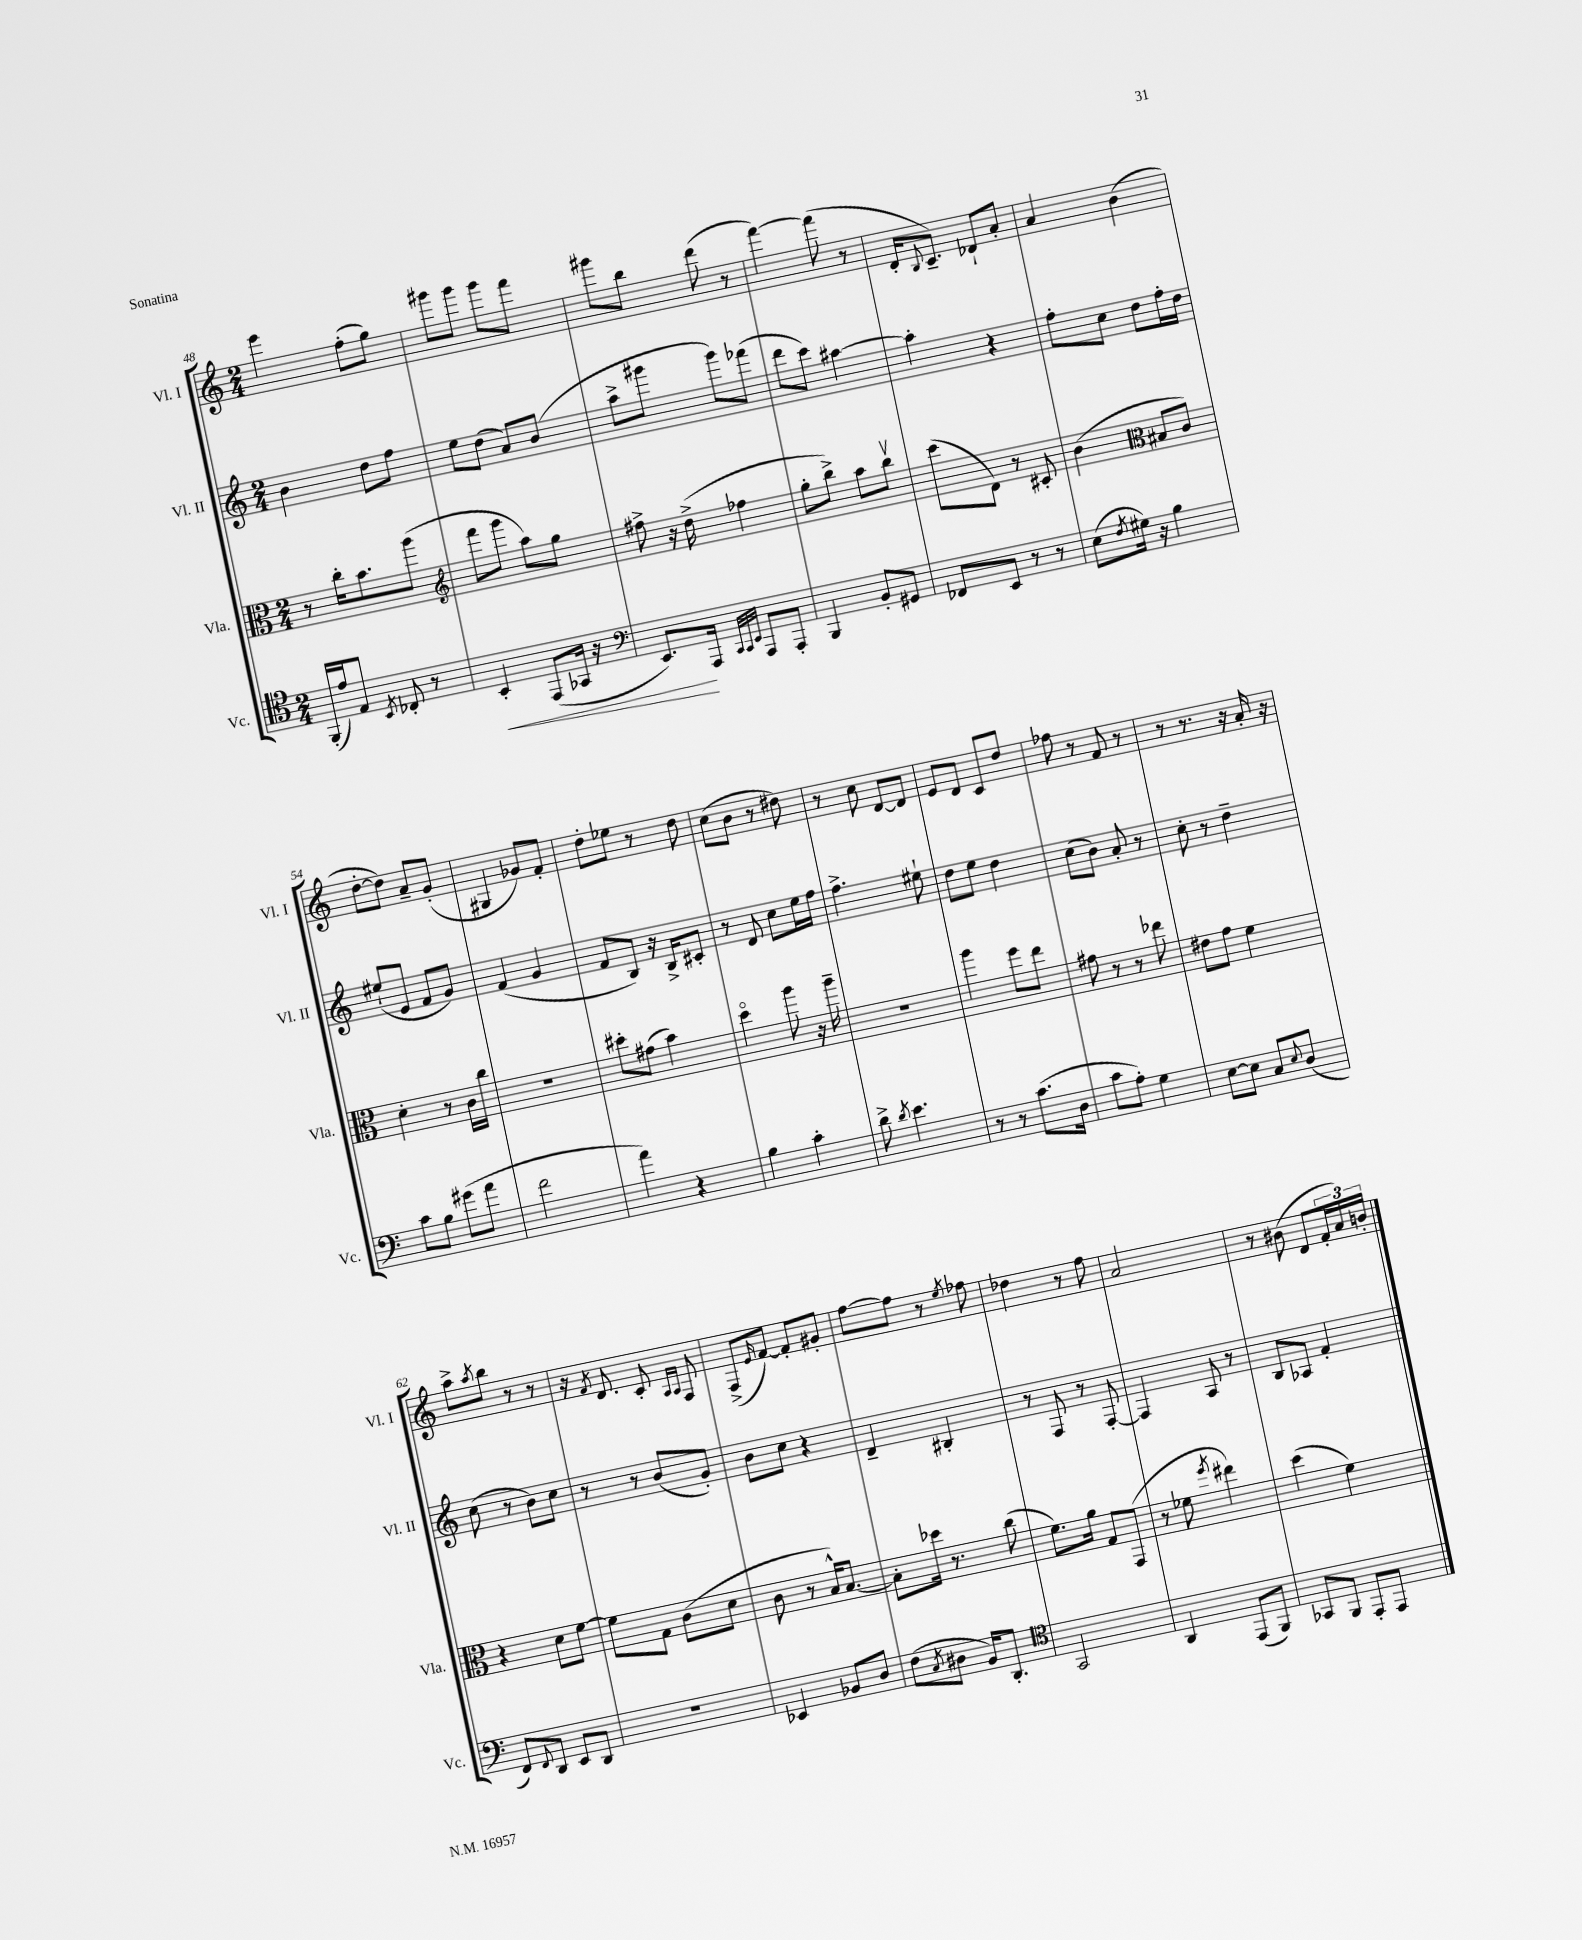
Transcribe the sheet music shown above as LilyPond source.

<<
\new StaffGroup <<
\new Staff = "s0" \with { instrumentName = "Vl. I" shortInstrumentName = "Vl. I" } {
    \clef treble \key c \major \numericTimeSignature \time 2/4
    e'''4 f''8-.( g''8) |
    gis'''8 gis'''8 gis'''8 f'''8 |
    gis'''8 b''8 d'''8( r8 |
    f'''4~) f'''8( r8 |
    d'16-. \appoggiatura { b8 } c'8.--) des'8-! a'8-. |
    a'4 b'4( |
    d''8~-. d''8) a'8-- g'8-.( |
    gis4 ges'8) f'8-. |
    d''8-. ees''8 r8 d''8 |
    c''8( b'8 r8 dis''8) |
    r8 c''8 d'8~ d'8 |
    e'8 d'8 c'8 d''8 |
    fes''8 r8 f'8 r8 |
    r8 r8. r16 a'16-. r16 |
    a''8-> \acciaccatura { a''8 } b''8 r8 r8 |
    r16 \acciaccatura { f'8 } d'8. c'8-. \grace { a16 a16 } f8 |
    f8->( \grace { e'16 } f'8~) f'8-. gis'8-. |
    f''8~ f''8 r8 \acciaccatura { e''8 } fes''8 |
    des''4 r8 f''8 |
    a'2 |
    r8 bis'8( d'8 \tuplet 3/2 { f'16-. a'16) b'16-. } \bar "|." |
}
\new Staff = "s1" \with { instrumentName = "Vl. II" shortInstrumentName = "Vl. II" } {
    \clef treble \key c \major \numericTimeSignature \time 2/4
    b'4 d''8 f''8 |
    e''8 d''8( a'8) b'8( |
    a''8-> gis'''8 gis'''8) fes'''8( |
    d'''8 c'''8) ais''4~ |
    ais''4-. r4 |
    f''8-. c''8 d''8 f''16-. d''16 |
    eis''8-!( e'8 f'8 g'8) |
    f'4( g'4 |
    f'8 b8) r16 b16-> cis'8-. |
    r8 d'8 c''8 e''16 f''16 |
    f''4.-> eis''8-! |
    d''8 e''8 d''4 |
    c''8( b'8) a'8-. r8 |
    c''8-. r8 d''4-- |
    c''8( r8 b'8) c''8 |
    r8 r8 b'8( g'8-.) |
    b'8 c''8 r4 |
    d'4-- bis4-. |
    r8 f8 r8 f8~-. |
    f4 a8 r8 |
    b8 aes8 f'4-. \bar "|." |
}
\new Staff = "s2" \with { instrumentName = "Vla." shortInstrumentName = "Vla." } {
    \clef alto \key c \major \numericTimeSignature \time 2/4
    r8 c''16-. b'8. a''8( |
    \clef treble f'''8 g'''8 a''8) g''8 |
    fis''8-> r16 d''16->( fes''4 |
    g''8-. b''8->) a''8 b''8\upbow |
    c'''8( d'8) r8 cis'8-. |
    b'4( \clef alto bis8 c'8) |
    d'4-. r8 c'16 c''16 |
    r2 |
    dis''8-. gis'8( b'4) |
    d''4\flageolet a''8 r16 a''16-- |
    r2 |
    a''4 f''8 e''8 |
    gis'8 r8 r8 ees''8 |
    eis'8 g'8 f'4 |
    r4 d'8 f'8~ |
    f'8 g8 c'8( d'8 |
    c'8 r8 b16-^) b8.~ |
    b8-. des''16 r8. c''8( |
    f'8.) a'16 g8 g,8( |
    r8 fes'8 \acciaccatura { f''8 } eis''4) |
    d''4( f'4) \bar "|." |
}
\new Staff = "s3" \with { instrumentName = "Vc." shortInstrumentName = "Vc." } {
    \clef tenor \key c \major \numericTimeSignature \time 2/4
    f,16-.( e'16) e8 \acciaccatura { b,8 } ces8-. r8 |
    b,4-.\< e,8( ges,16 r16 |
    \clef bass e,8.\!) a,,16 \grace { c,32 c,32 e,32 } a,,8 a,,8-. |
    b,,4 b,8-. gis,8 |
    fes,8 e,8 r8 r8 |
    e8( \acciaccatura { f8 } gis16) r16 b4 |
    c'8 b8 gis'8( a'8 |
    f'2 |
    a'4) r4 |
    b4 c'4-. |
    d'8-> \acciaccatura { d'8 } e'4. |
    r8 r8 c'8.( d16 |
    c'8 a8-.) g4 |
    e8~ e8 c8 \appoggiatura { e8 } d8( |
    f,8) \appoggiatura { f,8 } d,8 e,8 d,8 |
    R2 |
    ees,4 bes,8 d8 |
    f8( \acciaccatura { c8 } dis8 b,16) d,8.-. |
    \clef tenor g,2 |
    a,4 e,8( f,8) |
    ges,8 f,8 e,8-. e,8 \bar "|." |
}
>>
>>
\layout { \context { \Score currentBarNumber = #48 } }
